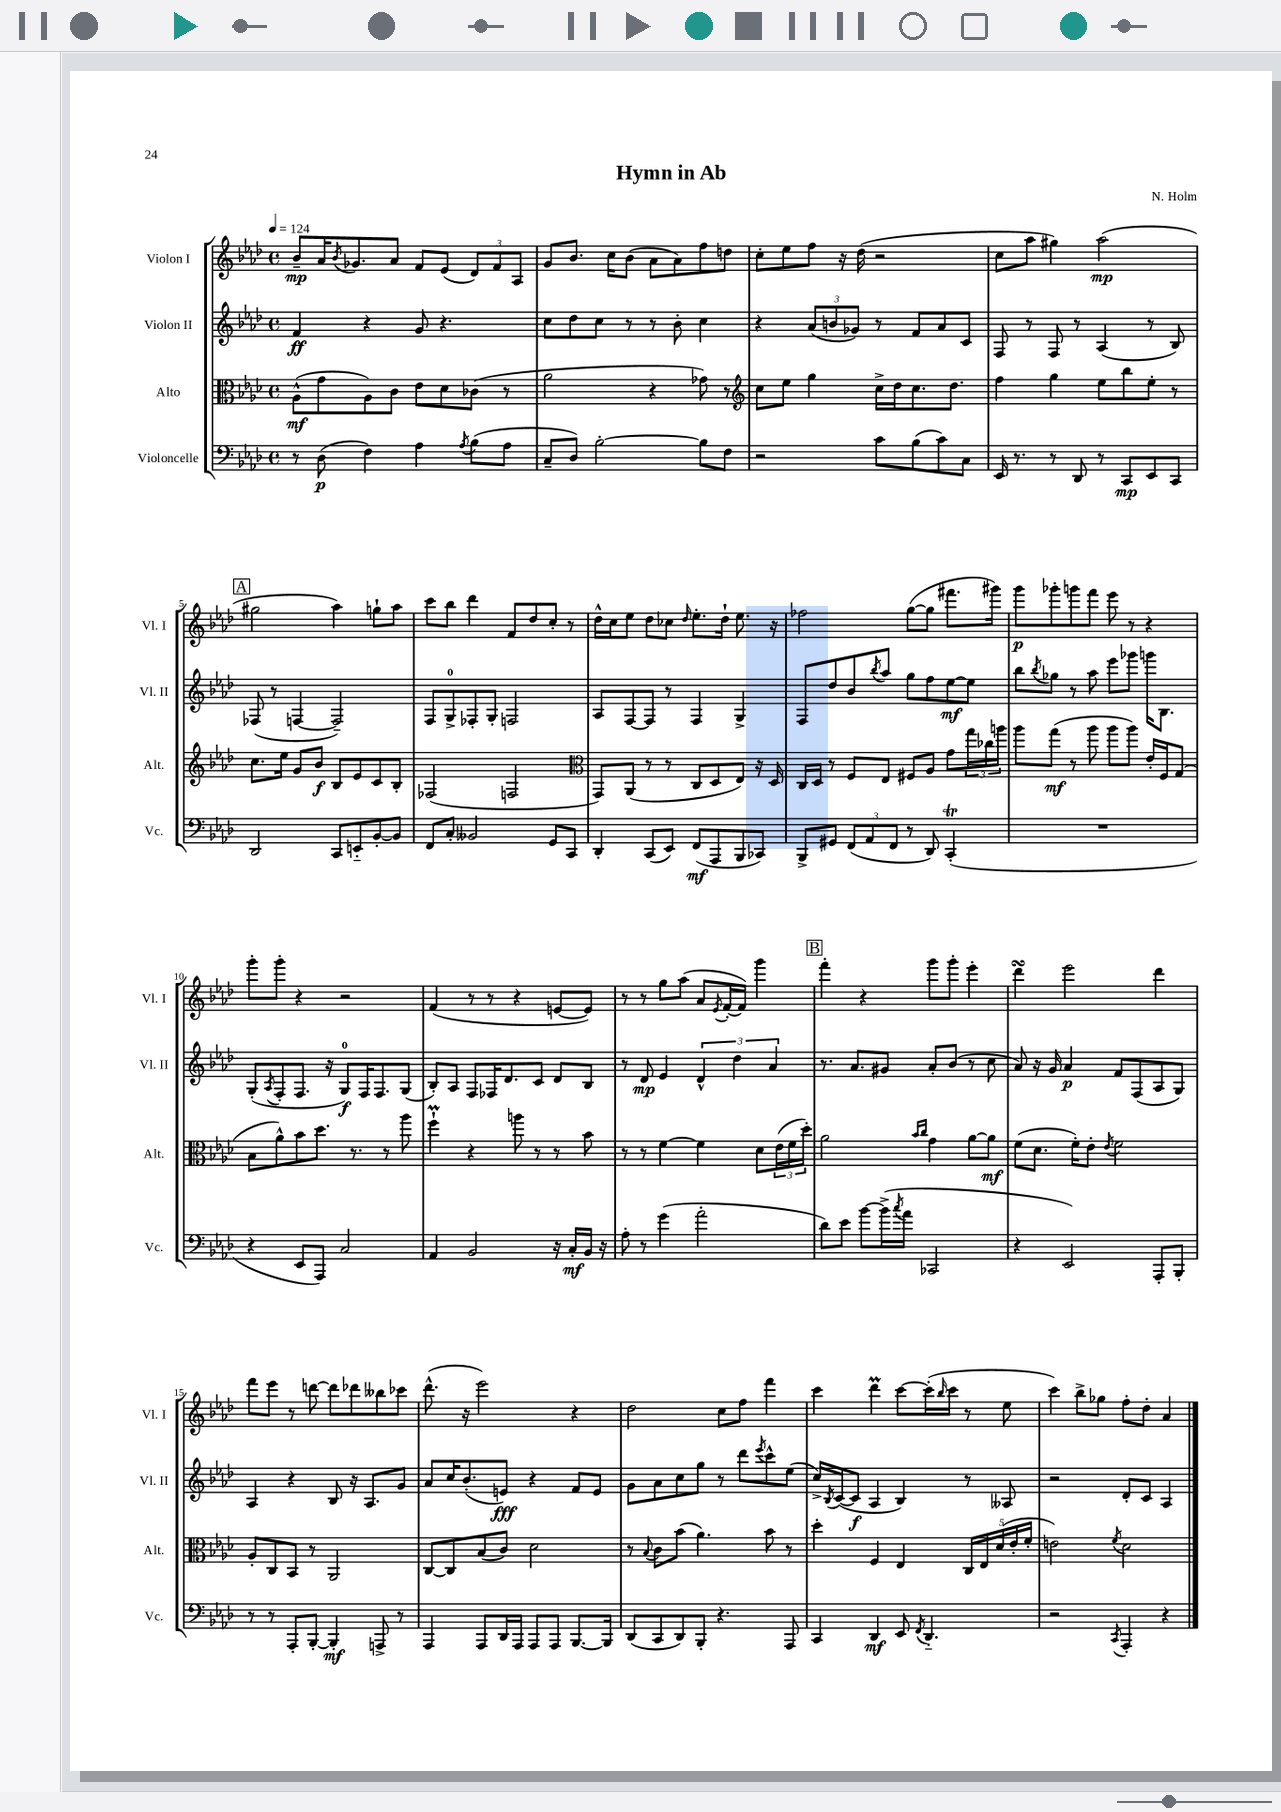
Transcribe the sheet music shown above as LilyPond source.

\header { title = "Hymn in Ab" composer = "N. Holm" }
<<
\new StaffGroup <<
\new Staff = "s0" \with { instrumentName = "Violon I" shortInstrumentName = "Vl. I" } {
    \clef treble \key aes \major \defaultTimeSignature \time 4/4 \tempo 4 = 124
    bes'8--\mp aes'16 \acciaccatura { bes'8 } ges'8. aes'8 f'8 ees'8( \tuplet 3/2 { des'8) f'8 aes8 } |
    g'8 bes'8. c''16 bes'8( aes'8 aes'8) f''8 d''8 |
    c''8-. ees''8 f''8 r16 des''16( r2 |
    c''8 aes''8 gis''4) aes''2\mp( |
    \mark \markup { \box "A" } gis''2 aes''4) g''8-! aes''8 |
    c'''8 bes''8 des'''4 f'8 des''8 c''8-. r8 |
    des''16-^ c''16 ees''8 des''8 ces''8 \grace { des''16 } ees''8.-. des''16-! ees''8. r16 |
    fes''2 g''8~( g''8 fis'''8. gis'''16) |
    g'''8\p ges'''8-. g'''8 f'''8 ees'''8 r8 r4 |
    g'''8-. g'''8-. r4 r2 |
    f'4( r8 r8 r4 e'8~ e'8) |
    r8 r8 g''8 aes''8( aes'8 \acciaccatura { ees'8 } f'16~-. f'16) g'''4 |
    \mark \markup { \box "B" } f'''4-. r4 g'''8 g'''8-. ees'''4-. |
    des'''4\turn ees'''2 des'''4 |
    f'''8 ees'''8 r8 d'''8~ d'''8 des'''8 beses''8 ces'''8 |
    des'''8.-^( r16 ees'''2) r4 |
    des''2 c''8 f''8 f'''4 |
    c'''4 des'''4\prall c'''8~ c'''16-.( \grace { bes''16 } c'''16 r8 ees''8 |
    c'''4) bes''8-> ges''8 f''8-. des''8-. aes'4 \bar "|." |
}
\new Staff = "s1" \with { instrumentName = "Violon II" shortInstrumentName = "Vl. II" } {
    \clef treble \key aes \major \defaultTimeSignature \time 4/4
    f'4\ff r4 g'8 r4. |
    c''8 des''8 c''8 r8 r8 bes'8-. c''4 |
    r4 \tuplet 3/2 { aes'8( b'8 ges'8) } r8 f'8 aes'8 c'8 |
    f8 r8 f8 r8 aes4( r8 bes8) |
    \mark \markup { \box "A" } fes8( r8 f4~ f2--) |
    f8 g8-0-> fes8-. g8-. f2 |
    aes8 f8~ f8 r8 f4 g4-> |
    f8 des''8 bes'8 \acciaccatura { bes''8 } aes''8 g''8 f''8 ees''8~\mf ees''8 |
    bes''8 \acciaccatura { bes''8 } ges''8 r8 aes''8 ees'''8 ges'''8 g'''16 bes8. |
    g8-.( \acciaccatura { aes8 } f8-. f8. r16 g8-0\f) f16 f8. g8( |
    bes8-.) aes8 f8 fes16 des'8. c'8 des'8 bes8 |
    r8 des'8\mp ees'4 \tuplet 3/2 { des'4-^ des''4 aes'4 } |
    \mark \markup { \box "B" } r8. aes'8. gis'8 aes'8-. bes'8( r8 c''8 |
    aes'8) r16 g'16 aes'4\p f'8 f8( aes8 g8) |
    aes4 r4 bes8 r16 aes8. g'8 |
    aes'8 c''16 bes'8.-.( e'8\fff) r4 f'8 e'8 |
    g'8 aes'8 c''8 g''8 r8 des'''8 \acciaccatura { ees'''8 } c'''8-^ ees''8( |
    c''16->) \acciaccatura { bes8 } c'16~( c'8\f aes4 bes4) r8 aeses8 |
    r2 des'8-. c'8 aes4 \bar "|." |
}
\new Staff = "s2" \with { instrumentName = "Alto" shortInstrumentName = "Alt." } {
    \clef alto \key aes \major \defaultTimeSignature \time 4/4
    aes8-^\mf( g'8 aes8) c'8 ees'8 des'8 ces'8( r8 |
    aes'2 r4 ges'8) r8 |
    \clef treble c''8 ees''8 g''4 c''16-> des''16 c''8. des''8. |
    f''4 g''4 ees''8 bes''8 ees''8-. r8 |
    \mark \markup { \box "A" } c''8. ees''16 g'8 bes'8\f bes8 ees'8 c'8 bes8-. |
    fes2( f2 |
    \clef alto g,8) aes,8( r8 r8 c8 des8 ees8) r16 des16 |
    c16 des16 r8 f8 ees8 fis8 aes8 g'8 \tuplet 3/2 { g''16 ces''16 a''16 } |
    aes''8 g''8\mf( r8 aes''8 aes''8 aes''8) ees'16-. f16 g8( |
    bes8 aes'8-^) bes'8 des''8. r8. r8 aes''8 |
    f''4-!\prall r4 a''8 r8 r8 bes'8 |
    r8 r8 f'4~ f'4 des'8 \tuplet 3/2 { ees'16( f'16 des''16-.) } |
    \mark \markup { \box "B" } aes'2 \grace { bes'16 c''16 } g'4 aes'8~ aes'8\mf |
    f'8( des'8. f'16-.) ees'8-. \acciaccatura { ees'8 } f'2 |
    aes8-. c8 bes,8 r8 aes,2 |
    c8~ c8 bes8( c'8) des'2 |
    r8 \appoggiatura { bes8 } c'8 bes'8( aes'4.) bes'8 r8 |
    des''4-. f4 ees4 \tuplet 5/4 { c16 ees16 des'16( ees'16-. f'16-. } |
    e'2) \acciaccatura { f'8 } des'2 \bar "|." |
}
\new Staff = "s3" \with { instrumentName = "Violoncelle" shortInstrumentName = "Vc." } {
    \clef bass \key aes \major \defaultTimeSignature \time 4/4
    r8 des8\p( f4) aes4 \acciaccatura { aes8 } bes8( aes8 |
    c8-- des8) bes2~-. bes8 f8 |
    r2 c'8 bes8( c'8) c8 |
    ees,16 r8. r8 des,8 r8 c,8\mp ees,8 c,8 |
    \mark \markup { \box "A" } des,2 c,8 e,8-_ bes,8~-. bes,8 |
    f,8 c8-. beses,2 g,8 c,8 |
    des,4-. c,8( ees,8) f,8\mf( aes,,8 bes,,8 ces,8) |
    bes,,8-> gis,8 \tuplet 3/2 { f,8( aes,8 f,8 } r8 des,8) c,4-.\trill( |
    R1 |
    r4 ees,8 aes,,8) c2 |
    aes,4 bes,2 r16 c16-.\mf bes,16 r16 |
    aes8-. r8 g'4( aes'2-. |
    \mark \markup { \box "B" } des'8) ees'8 bes'8~ bes'16->( \acciaccatura { c''8 } aes'16 ces,2 |
    r4 ees,2) aes,,8-. bes,,8-. |
    r8 r8 aes,,8-. bes,,8~-. bes,,4-.\mf a,,8-> r8 |
    aes,,4 aes,,8 des,16 aes,,16 aes,,8 aes,,8 bes,,8.~ bes,,16 |
    des,8( c,8 des,8) bes,,8-. r4. aes,,8 |
    c,4 des,4\mf ees,8 \acciaccatura { f,8 } des,4.-_ |
    r2 \acciaccatura { c,8 } aes,,4-. r4 \bar "|." |
}
>>
>>
